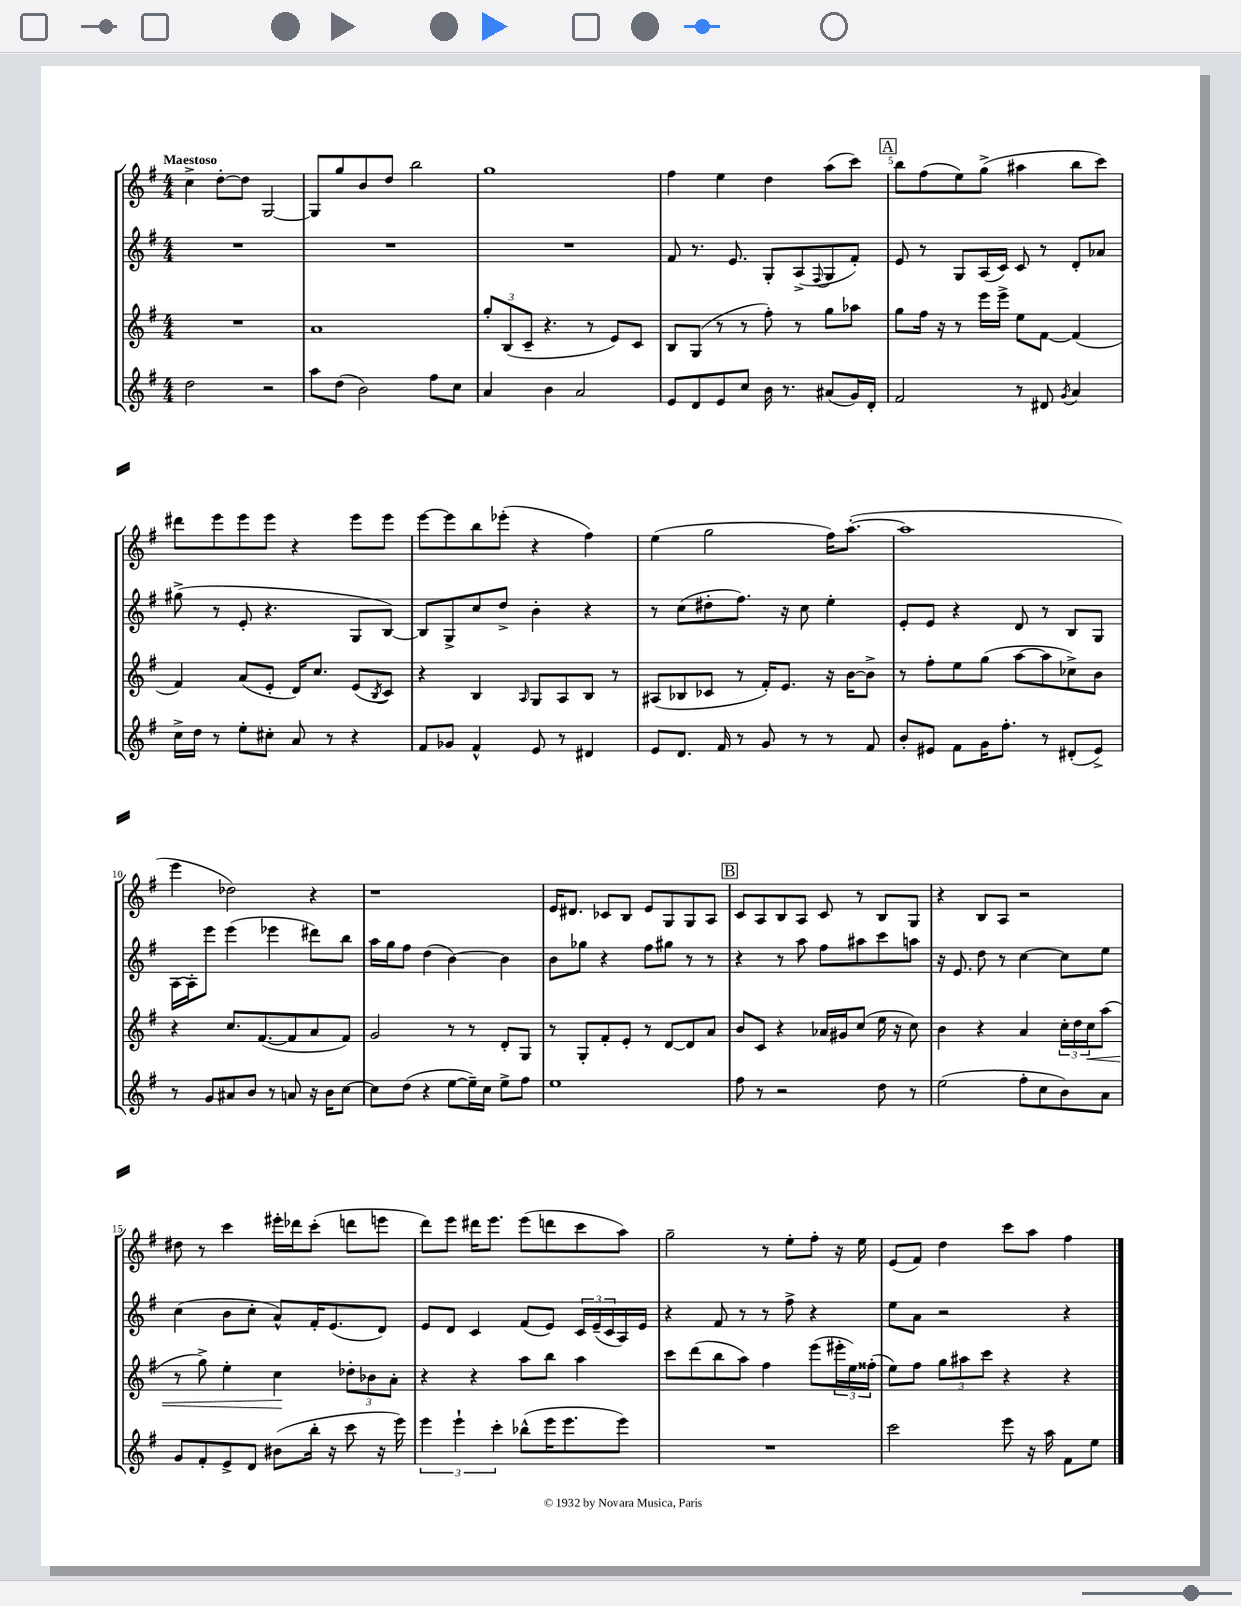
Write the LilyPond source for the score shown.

<<
\new StaffGroup <<
\new Staff = "s0" {
    \clef treble \key g \major \numericTimeSignature \time 4/4 \tempo "Maestoso"
    c''4-> d''8~-. d''8 g2~ |
    g8 g''8 b'8 d''8 b''2 |
    g''1 |
    fis''4 e''4 d''4 a''8( c'''8) |
    \mark \markup { \box "A" } b''8 fis''8( e''8) g''8->( ais''4 b''8 c'''8) |
    dis'''8 e'''8 e'''8 e'''8 r4 e'''8 e'''8 |
    e'''8~ e'''8 b''8 ees'''8-.( r4 fis''4) |
    e''4( g''2 fis''16) a''8.~-.( |
    a''1 |
    e'''4 des''2) r4 |
    r1 |
    e'16 dis'8. ces'8 b8 e'8 g8 g8 a8 |
    \mark \markup { \box "B" } c'8 a8 b8 a8 c'8 r8 b8 g8 |
    r4 b8 a8 r2 |
    dis''8 r8 c'''4 eis'''16-. des'''16 c'''8-.( d'''8 e'''8 |
    d'''8) e'''8 dis'''16 e'''8. e'''8( d'''8 c'''8 a''8) |
    g''2-- r8 e''8-. fis''8-. r16 e''16 |
    e'8( fis'8) d''4 c'''8 a''8 fis''4 \bar "|." |
}
\new Staff = "s1" {
    \clef treble \key g \major \numericTimeSignature \time 4/4
    R1 |
    R1 |
    R1 |
    fis'8 r8. e'8. g8-. a8->( \appoggiatura { fis8 } g8 fis'8-.) |
    \mark \markup { \box "A" } e'8 r8 g8 a16( c'16) c'8 r8 d'8-. aes'8 |
    gis''8->( r8 e'8-. r4. g8 b8~) |
    b8 g8-> c''8 d''8-> b'4-. r4 |
    r8 c''8( dis''8-. fis''8.) r16 c''8 e''4-. |
    e'8-. e'8 r4 d'8 r8 b8 g8 |
    a16~ a16-. e'''8 e'''4( ees'''4 dis'''8) b''8 |
    a''16 g''16 fis''8 d''4( b'4~) b'4 |
    b'8 ges''8 r4 fis''8 gis''8 r8 r8 |
    \mark \markup { \box "B" } r4 r8 a''8 fis''8 ais''8 c'''8 a''8 |
    r16 e'8. d''8 r8 c''4~ c''8 e''8 |
    c''4( b'8 c''8-. a'8-^) fis'16-. e'8.( d'8) |
    e'8 d'8 c'4 fis'8( e'8) \tuplet 3/2 { c'16 e'16--( c'16 } a16) e'16 |
    r4 fis'8 r8 r8 fis''8-> r4 |
    e''8 a'8 r2 r4 \bar "|." |
}
\new Staff = "s2" {
    \clef treble \key g \major \numericTimeSignature \time 4/4
    R1 |
    a'1 |
    \tuplet 3/2 { g''8-. b8( c'8-- } r4. r8 e'8) c'8 |
    b8 g8( r8 r8 fis''8-.) r8 g''8 aes''8 |
    \mark \markup { \box "A" } g''8 fis''16 r16 r8 e'''16 e'''16-> e''8 fis'8~ fis'4( |
    fis'4) a'8( e'8-. d'16) c''8. e'8( \acciaccatura { b8 } c'8) |
    r4 b4 \grace { a16 } g8 a8 b8 r8 |
    ais8( bes8 ces'8 r8 fis'16-.) e'8. r16 b'16~ b'8-> |
    r8 fis''8-. e''8 g''8( a''8~ a''8 ces''8->) b'8 |
    r4 c''8. fis'8.~( fis'8 a'8 fis'8) |
    g'2 r8 r8 d'8-. g8 |
    r8 g8-. fis'8-. e'8-. r8 d'8~ d'8 a'8 |
    \mark \markup { \box "B" } b'8 c'8 r4 aes'16 gis'16 c''8( e''16 r16 c''8) |
    b'4 r4 a'4 \tuplet 3/2 { c''16-. d''16 c''16\< } a''8( |
    r8 g''8->) e''4-. c''4\! \tuplet 3/2 { des''8-. bes'8 a'8-. } |
    r4 r4 a''8 b''8 a''4 |
    c'''8 d'''8( b''8 a''8) fis''4 e'''8( \tuplet 3/2 { eis'''16-. e''16) fisis''16-.( } |
    e''8) fis''8 \tuplet 3/2 { g''8 ais''8 c'''8 } r4 r4 \bar "|." |
}
\new Staff = "s3" {
    \clef treble \key g \major \numericTimeSignature \time 4/4
    d''2 r2 |
    a''8 d''8( b'2) fis''8 c''8 |
    a'4 b'4 a'2 |
    e'8 d'8 e'8 c''8 b'16 r8. ais'8( g'16) d'16-. |
    \mark \markup { \box "A" } fis'2 r8 dis'8 \acciaccatura { g'8 } a'4 |
    c''16-> d''16 r8 e''8-. cis''8-. a'8 r8 r4 |
    fis'8 ges'8 fis'4-^ e'8 r8 dis'4 |
    e'8 d'8. fis'16 r8 g'8 r8 r8 fis'8 |
    b'8-. eis'8 fis'8 g'16 fis''8.-. r8 dis'8-.( eis'8->) |
    r8 g'8 ais'8 b'8 r8 a'8 r16 b'16 c''8~ |
    c''8 d''8( r4 e''8~ e''16--) c''16 e''8-> fis''8 |
    e''1 |
    \mark \markup { \box "B" } fis''8 r8 r2 d''8 r8 |
    e''2( fis''8-. c''8 b'8) a'8 |
    g'8 fis'8-. e'8-> d'8 bis'8( b''16-. r16 c'''8 r16 e'''16) |
    \tuplet 3/2 { e'''4 e'''4-! c'''4-. } bes''8-^( e'''16 e'''8. e'''8) |
    R1 |
    c'''2 e'''8 r16 a''16 fis'8 e''8 \bar "|." |
}
>>
>>
\layout { \context { \Score \override BarNumber.break-visibility = ##(#f #t #t) barNumberVisibility = #(every-nth-bar-number-visible 5) } }
